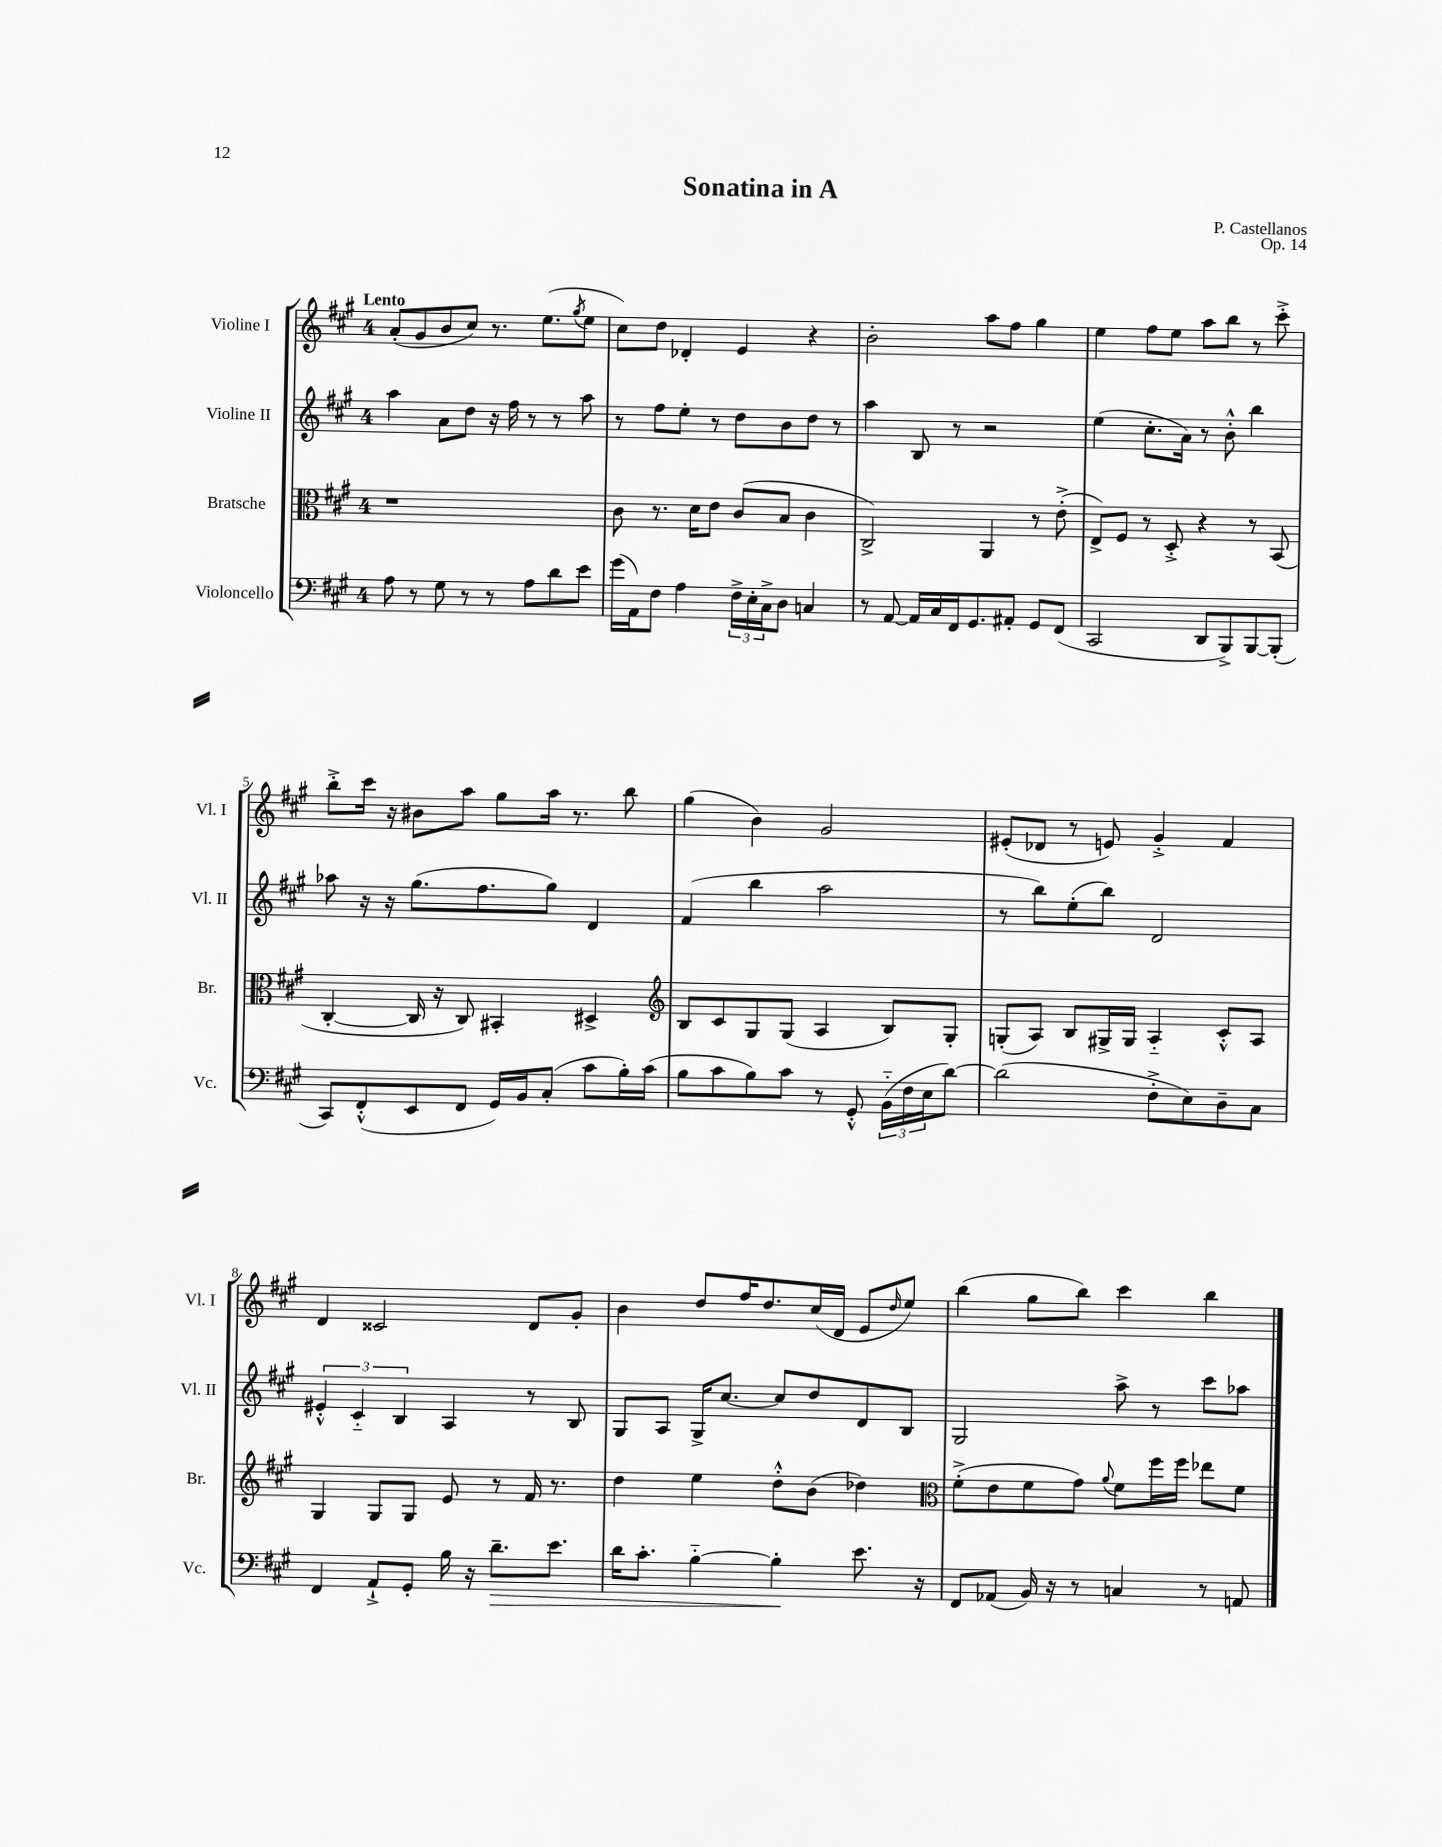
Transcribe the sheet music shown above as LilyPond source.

\header { title = "Sonatina in A" composer = "P. Castellanos" opus = "Op. 14" }
<<
\new StaffGroup <<
\new Staff = "s0" \with { instrumentName = "Violine I" shortInstrumentName = "Vl. I" } {
    \clef treble \key a \major \once \override Staff.TimeSignature.style = #'single-digit \time 4/4 \tempo "Lento"
    a'8-.( gis'8 b'8 cis''8) r8. e''8.( \acciaccatura { gis''8 } e''8 |
    cis''8) d''8 des'4-. e'4 r4 |
    b'2-. a''8 fis''8 gis''4 |
    e''4 fis''8 e''8 a''8 b''8 r8 cis'''8-.-> |
    b''8-.-> cis'''16 r16 bis'8 a''8 gis''8 a''16 r8. b''8 |
    gis''4( b'4) gis'2 |
    eis'8-.( des'8 r8 e'8) gis'4-.-> fis'4 |
    d'4 cisis'2 d'8 gis'8-. |
    b'4 d''8 fis''16 d''8. cis''16( d'16 e'8 \grace { d''16 } e''8) |
    b''4( gis''8 b''8) cis'''4 b''4 \bar "|." |
}
\new Staff = "s1" \with { instrumentName = "Violine II" shortInstrumentName = "Vl. II" } {
    \clef treble \key a \major \once \override Staff.TimeSignature.style = #'single-digit \time 4/4
    a''4 a'8 d''8 r16 fis''16 r8 r8 a''8 |
    r8 fis''8 e''8-. r8 d''8 b'8 d''8 r8 |
    a''4 b8 r8 r2 |
    e''4( cis''8.-. a'16) r8 b'8-.-^ b''4 |
    aes''8 r16 r16 gis''8.( fis''8. gis''8) d'4 |
    fis'4( b''4 a''2 |
    r8 b''8) e''8-.( b''8) d'2 |
    \tuplet 3/2 { eis'4-.-^ cis'4-_ b4 } a4 r8 b8 |
    gis8 a8 gis16-> cis''8.~ cis''8 d''8 d'8 b8 |
    gis2 a''8-> r8 cis'''8 aes''8 \bar "|." |
}
\new Staff = "s2" \with { instrumentName = "Bratsche" shortInstrumentName = "Br." } {
    \clef alto \key a \major \once \override Staff.TimeSignature.style = #'single-digit \time 4/4
    r1 |
    cis'8 r8. d'16 e'8 cis'8( b8 cis'4 |
    cis2->) a,4 r8 e'8-.->( |
    e8->) fis8 r8 d8-.-> r4 r8 b,8( |
    cis4~-. cis16 r16 cis8) bis,4-. dis4-> |
    \clef treble b8 cis'8 gis8 gis8( a4 b8) gis8-. |
    g8-.( a8) b8 gis16-> gis16 a4-_ cis'8-.-^ a8 |
    gis4 gis8 gis8 e'8 r8 fis'16 r8. |
    d''4 e''4 d''8-.-^ b'8( des''4) |
    \clef alto fis'8-.->( e'8 fis'8 gis'8) \appoggiatura { a'8 } fis'8 fis''16 fis''16 ees''8 fis'8 \bar "|." |
}
\new Staff = "s3" \with { instrumentName = "Violoncello" shortInstrumentName = "Vc." } {
    \clef bass \key a \major \once \override Staff.TimeSignature.style = #'single-digit \time 4/4
    a8 r8 gis8 r8 r8 a8 d'8 e'8 |
    gis'16( a,16) fis8 a4 \tuplet 3/2 { fis16-> e16-. cis16-> } d8 c4 |
    r8 a,8~ a,16 cis16 fis,16 gis,8. ais,8-. gis,8 fis,8( |
    cis,2 d,8 b,,8->) b,,8~ b,,8-.( |
    cis,8) fis,8-.-^( e,8 fis,8 gis,16) b,16 cis8-.( cis'8 b16-.) cis'16( |
    b8 cis'8 b8) cis'8 r8 gis,8-.-^ \tuplet 3/2 { b,16-_( fis16 e16 } d'8~) |
    d'2( fis8-.-> e8) d8-- cis8 |
    fis,4 a,8-!-> gis,8-. b16 r16 d'8.--\> e'8. |
    d'16 cis'8.-. b4~-_ b4-.\! e'8. r16 |
    fis,8 aes,8( b,16) r16 r8 c4 r8 a,8 \bar "|." |
}
>>
>>
